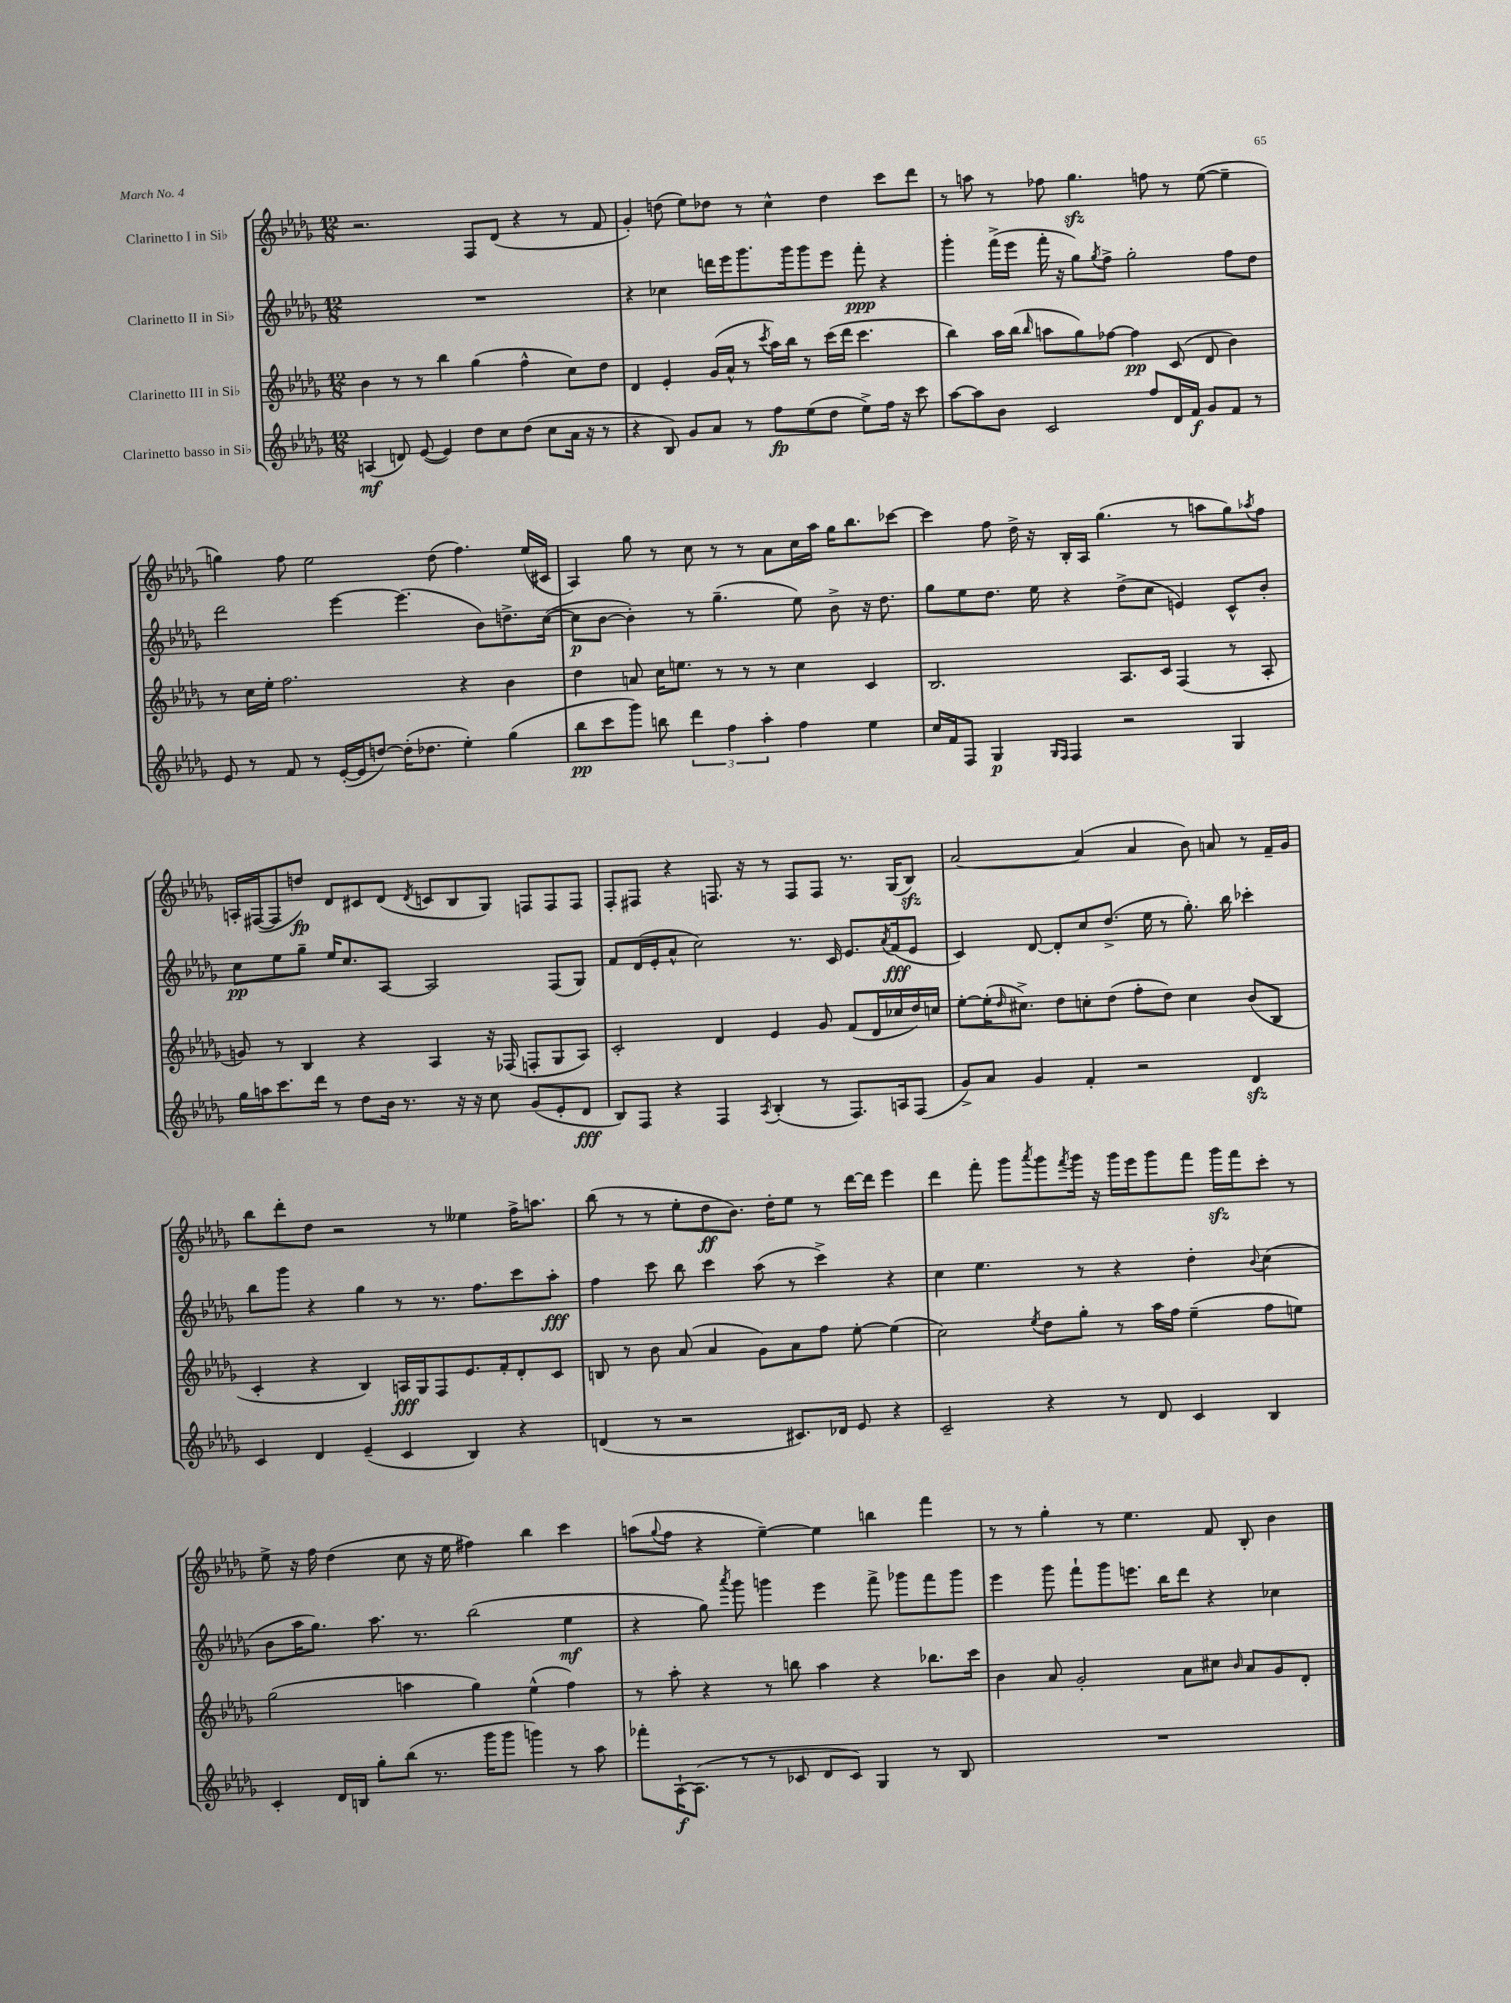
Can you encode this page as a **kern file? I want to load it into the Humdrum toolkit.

**kern	**kern	**kern	**kern
*staff4	*staff3	*staff2	*staff1
*clefG2	*clefG2	*clefG2	*clefG2
*k[b-e-a-d-g-]	*k[b-e-a-d-g-]	*k[b-e-a-d-g-]	*k[b-e-a-d-g-]
*M12/8	*M12/8	*M12/8	*M12/8
(4A/	4b-\	1.r	2.r
8d/)	8r	.	.
([8e-/	8r	.	.
4e-/])	4bb-\	.	.
8dd-\L	(4gg-\	.	8F/L
8cc\	.	.	(8d-/J
(8dd-\J	4ff^^\	.	4r
8cc\L	.	.	.
16a-\Jk	8cc\L)	.	8r
16r	.	.	.
8r	8dd-\J	.	8f/
=	=	=	=
4r	4d-/	4r	4g-'/)
8B-/)	4e-'/	4cc-\	(8dd\
8g-/L	.	.	8ee-\L)
8a-/J	(16g-/LL	16ddd\LL	8dd-\J
.	16a-^^/JJ	16eee-\J	.
8r	8r	8.ggg-\	8r
.	8qccc/	.	.
8ff\L	16aa-\LL)	.	4cc^^\
.	16bb-\JJ	16ggg-\k	.
(8ee-\	8r	8ggg-\	.
8dd-\J	(16ccc\LL	8eee-\J	4dd-\
.	16ddd-\JJ	.	.
8ee-^\L)	4.ccc\	8fff'\	.
16ff\Jk	.	4r	8ccc\L
16r	.	.	.
8ccc\	.	.	8ddd-\J
=	=	=	=
[8aa-\L	4bb-\)	4ggg-'\	8r
8aa-\]	.	.	8aa\
8b-\J	16aa-\LL	(16fff^\LL	8r
.	(16bb-\JJ	16eee-\JJ	.
.	16qqbb-/	.	.
2c/	8aa\L	16fff'\	8ff-\
.	.	16r	.
.	8gg-\)	8gg-\L)	4.gg-\
.	.	8qgg-/	.
.	[8ff-\J	8ff^\J	.
.	4ff-\]	2gg-'\	.
8ff/L	.	.	8ff\
16d-/L	(8c/	.	8r
16f/JJ	.	.	.
8g-/L	8d-/	.	([8ee-\
8f/J	4b-\)	8ff\L	4ee-~\]
8r	.	8dd-\J	.
=	=	=	=
8e-/	8r	2ddd-\	4gg\)
8r	16cc\LL	.	.
.	16ee-'\JJ	.	.
8f/	2.ff\	.	8ff\
8r	.	.	2ee-\
([16e-'/LL	.	[4eee-\	.
16e-/]J	.	.	.
[8dd/J)	.	.	.
(16dd'\]LK	.	(4.eee-\]	.
8.dd-\J	.	.	.
.	.	.	(8dd-\
4ee-'\)	4r	.	4.ff\)
.	.	8b-\L)	.
(4gg-\	4b-\	8.dd^\	.
.	.	.	(16ee-/LL
.	.	([16cc\Jk	16c#/JJ
=	=	=	=
8bb-\L	4dd-\	8cc\]L	4A-/)
8ccc\	.	[8b-\J	.
8ggg-\J)	8a/	4b-'\])	8gg-\
8bb\	16cc\LK	.	8r
.	8.ee\J	.	.
6ddd-\	.	8r	8cc\
.	8r	(4.gg-~\	8r
6ff\	.	.	.
.	8r	.	8r
6aa-'\	.	.	.
.	8r	.	8a-\L
4ff\	4cc\	8ee-\)	16cc\L
.	.	.	16aa-\JJ
.	.	8b-^\	16gg-\LK
.	.	.	8.bb-\
4ee-\	4c/	16r	.
.	.	8.dd-\	.
.	.	.	[8ccc-\J
=	=	=	=
16cc/LL	2.B-/	8gg-\L	4ccc-\]
16f/J	.	.	.
8F/J	.	8ee-\	.
4G-/	.	8.dd-\J	8ff\
.	.	.	16dd-^\
.	.	16ee-\	16r
16qqG-/LL	.	.	.
16qqF/JJ	.	.	.
4F/	.	4r	16B-'/LL
.	.	.	16A-/JJ
.	.	.	(4.gg-\
2r	8.A-/L	(8dd-^\L	.
.	.	8cc\J	.
.	16c/Jk	.	.
.	(4F/	4e/)	8r
.	.	.	8aa\L
4G-/	8r	8c^^/L	8gg-\)
.	.	.	8qaa-/
.	8A-'/	8b-'/J	8ff\J
=	=	=	=
16gg-\LL	8g/)	8cc\L	16A'/LL
16aa\J	.	.	([16F#/J
8.ccc\	8r	8ee-\	8F#/]
.	4B-/	8gg-~\J	8dd/J)
16ddd-\Jk	.	.	.
8r	.	16ee-/LK	8d-/L
.	.	8.cc/	.
8dd-\L	4r	.	8c#/
16b-\Jk	.	[8A-/J	(8d-/J
8.r	.	.	.
.	.	.	8qd-/
.	4A-/	2A-/]	8c/L
16r	.	.	8B-/
16r	.	.	.
8cc\	16r	.	8G-/J)
.	(16F-/	.	.
(8g-/L	8F'/L	.	8F/L
8e-'/	8G-/	(8F/L	8F/
8d-/J	8A-/J)	8G-/J)	8F/J
=	=	=	=
8B-/L)	2c'/	8f/L	8F'/L
8F/J	.	(16d-/L	8F#/J
.	.	16e-'/J	.
4r	.	8a-^^/J	4r
.	.	2cc\)	.
4F/	4d-/	.	8.F/
.	.	.	16r
8qA-/	.	.	.
(4B-'/	4e-/	.	8r
.	.	8.r	8F/L
8r	8g-/	.	8F/J
.	.	16c/	.
8.F/L)	(8f/L	8.e-/L	8.r
.	16d-/L	.	.
.	.	8qa-/	.
16A/k	16cc-/	(16f/k	(16G-/LK
(8F/J	16dd-/)	8e-/J	8B-/J)
.	16cc/JJ	.	.
=	=	=	=
8g-^/L)	[8ee-'\L	4c/)	[2a-/
8a-/J	(16ee-'\]K	.	.
.	16qqdd-/	.	.
.	8.cc#^\J)	.	.
4g-/	.	[8d-/	.
.	8dd-\L	8d-'/]L	.
4f'/	8cc'\	8cc/	(4a-/]
.	(8dd-\J	(8.dd-^/J	.
2r	8ff'\L	.	4a-/
.	.	16ee-\	.
.	8dd-\J)	8r	.
.	4cc\	8.gg-'\)	8b-\)
.	.	.	8a/
.	.	16bb-\	.
4d-/	(8b-/L	4ccc-'\	8r
.	8B-/J	.	16f~/LL
.	.	.	16g-/JJ
=	=	=	=
4c/	4c'/	8bb-\L	8bb-\L
.	.	8ggg-\J	8ddd-'\
4d-/	4r	4r	8dd-\J
.	.	.	2r
(4e-~/	4B-/)	4gg-\	.
4c/	16A/LL	8r	.
.	16G-/J	.	.
.	8F/	8.r	8r
4B-/)	8.e-/	.	4ee--\
.	.	8.ff\L	.
.	16f'/k	.	.
4r	8d-'/	8ccc\	16ff^\LK
.	.	.	8.aa\J
.	8c/J	8aa-'\J	.
=	=	=	=
(4d/	8B/	4ff\	(8bb-\
.	8r	.	8r
8r	8b-\	8ccc\	8r
2r	(8a-/	8bb-\	8ee-'\L
.	4a-/	4ccc\	8dd-\
.	.	.	8.b-\J)
.	8g-\L)	(8aa-\	.
.	.	.	16dd-'\LK
8.c#/L)	8a-\	8r	8ee-\J
.	8ff\J	4ccc^\)	8r
16d-/Jk	.	.	.
8e-/	[8ee-'\	.	[16ddd-\LL
.	.	.	16ddd-\]JJ
4r	(4ee-\]	4r	4eee-\
=	=	=	=
2c~/	2cc\)	4cc\	4ddd-\
.	.	4.ee-\	8fff'\
.	.	.	8ggg-\L
.	8qee-/	.	8qaaa-/
4r	8dd-\L	.	8ggg-\
.	.	.	8qfff/
.	8gg-'\J	8r	16ggg-\Jk
.	.	.	16r
8r	8r	4r	16ggg-\LL
.	.	.	16eee-\J
8d-/	16aa-\LL	.	8ggg-\
.	16ff\JJ	.	.
4c/	(4ee-~\	4dd-'\	8fff\J
.	.	.	16ggg-\LL
.	.	.	16fff\J
.	.	8qqb-/	.
4B-/	8ff\L	(4cc\	8ccc'\J
.	8ee\J)	.	8r
=	=	=	=
4c'/	(2gg-\	8b-\L	8ee-^\
.	.	16aa-\K	16r
.	.	8.gg-\J)	16ff\
16d-/LL	.	.	(4dd-\
16B/JJ	.	.	.
8gg-'\L	.	8.aa-\	.
(8bb-\J	4aa\	.	8cc\
.	.	8.r	.
8.r	.	.	16r
.	.	.	16ee-\
.	4gg-\)	(2bb-\	4ff#\)
16ggg-\LK	.	.	.
8ggg-\J	.	.	.
4ggg\)	(4ee-^^\	.	4bb-\
8r	4ff\)	4ee-\	4ccc\
8aa-\	.	.	.
=	=	=	=
8fff-'\L	8r	4r	(8aa\L
.	.	.	8qqgg-/
[16A-`\K	8aa-'\	.	8ff\J
(8.A-\]J	.	.	.
.	4r	8gg-\)	4r
.	.	8qaaa-/	.
8r	.	8ggg-\	.
8r	8r	4ggg\	[4ee-~\)
8c-/	8bb\	.	.
8d-/L	4aa-\	4eee-\	4ee-\]
8c-/J)	.	.	.
4G-/	4r	8fff^\	4bb\
.	.	8ggg-\L	.
8r	8.bb-\L	8fff\	4fff\
8B-/	.	8ggg-\J	.
.	16ccc\Jk	.	.
=	=	=	=
1.r	4b-\	4eee-\	8r
.	.	.	8r
.	8a-/	8ggg-\	4gg-'\
.	2g-'/	8fff`\L	.
.	.	8ggg-\	8r
.	.	8.eee\J	4.ee-\
.	.	16bb-\LK	.
.	8a-\L	8ddd-\J	.
.	8cc#\J	4r	8f/
.	16qqb-/	.	.
.	8a-/L	.	8B-'/
.	8g-/	4cc-\	4b-\
.	8d-'/J	.	.
==	==	==	==
*-	*-	*-	*-
